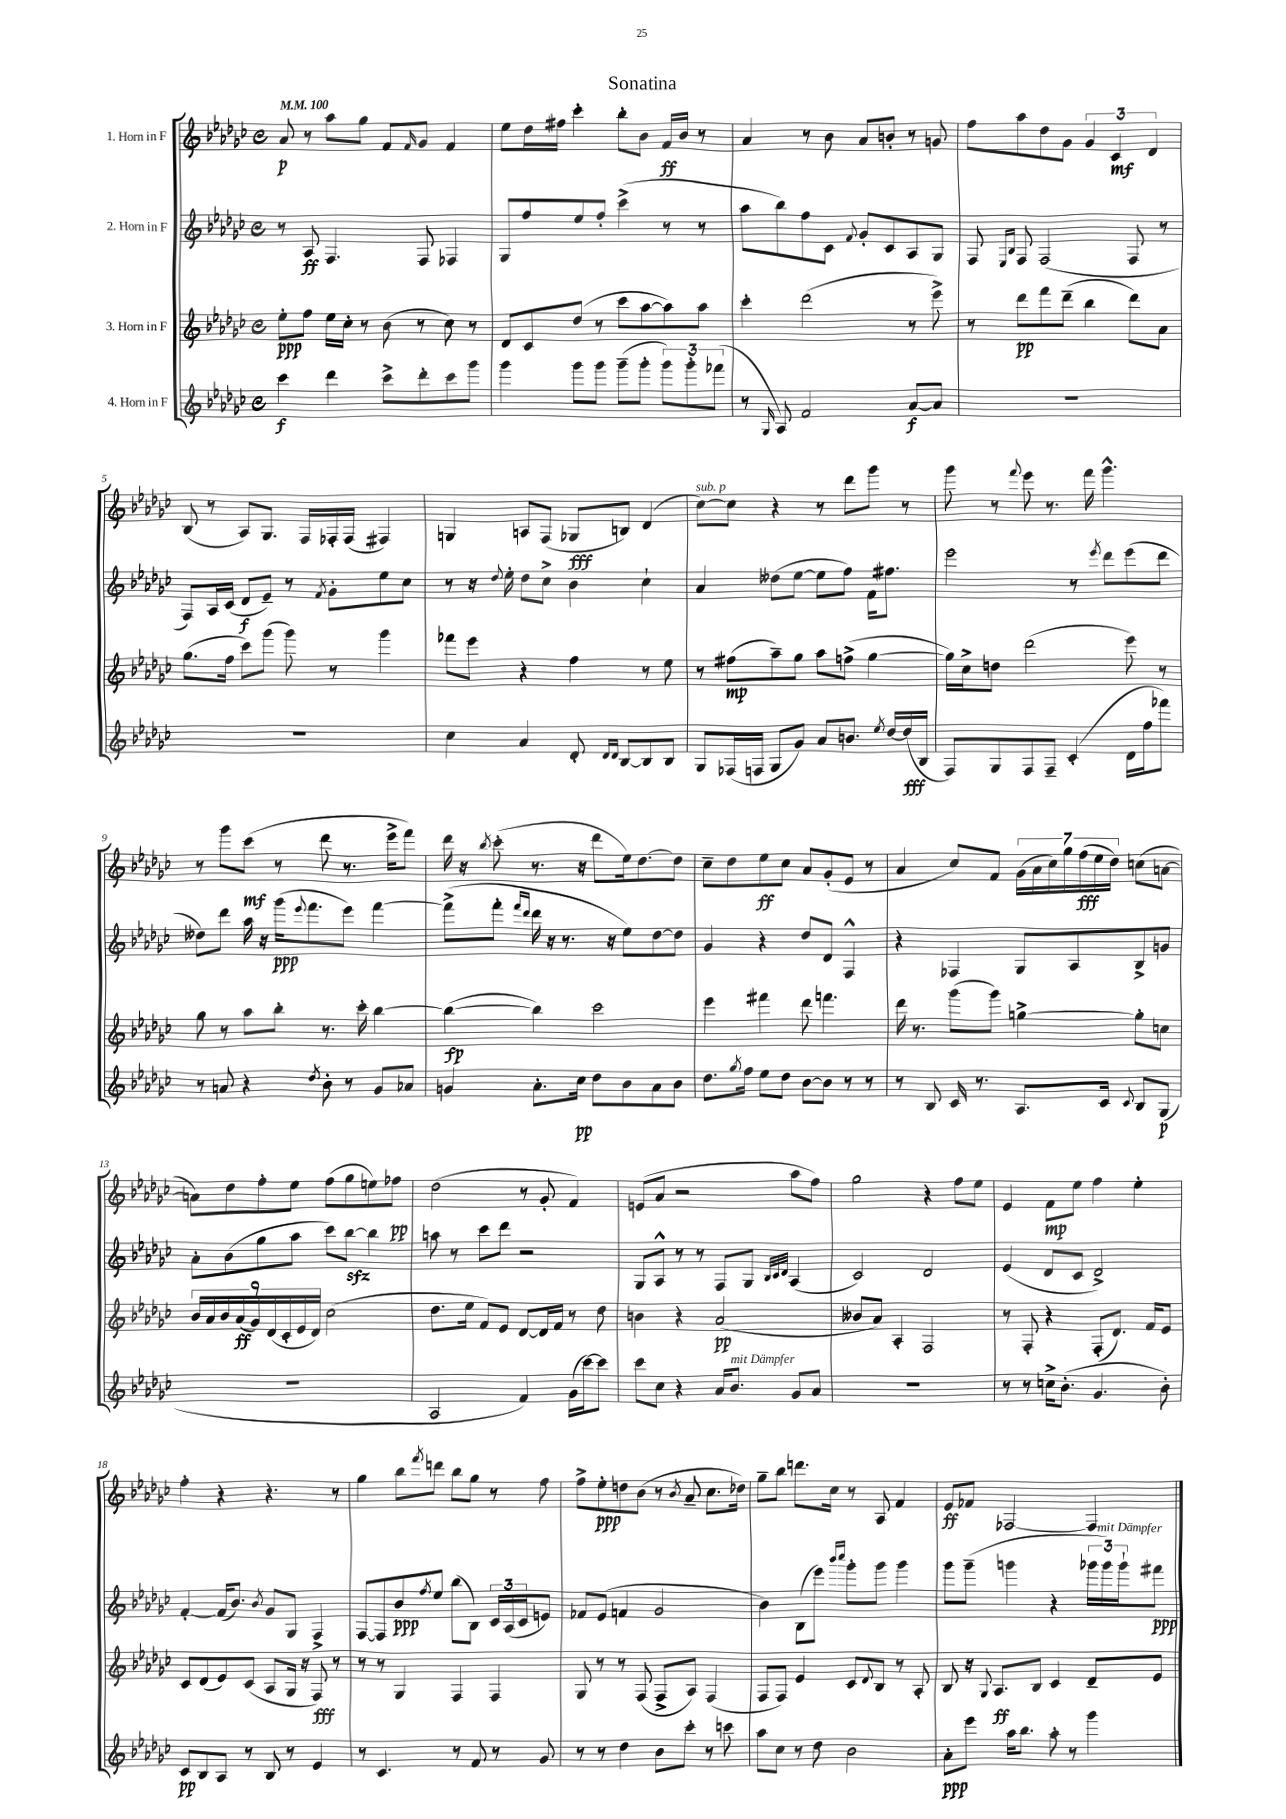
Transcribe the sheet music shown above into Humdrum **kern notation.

**kern	**kern	**kern	**kern
*staff4	*staff3	*staff2	*staff1
*clefG2	*clefG2	*clefG2	*clefG2
*k[b-e-a-d-g-c-]	*k[b-e-a-d-g-c-]	*k[b-e-a-d-g-c-]	*k[b-e-a-d-g-c-]
*M4/4	*M4/4	*M4/4	*M4/4
*met(c)	*met(c)	*met(c)	*met(c)
*MM100	*MM100	*MM100	*MM100
4ccc-\	8ee-'\L	8r	8a-/
.	8ff\J	8A-/	8r
4ddd-\	16ee-\LL	4.F/	8aa-\L
.	16cc-'\JJ	.	.
.	8r	.	8gg-\J
8ccc-^\L	(8b-\	.	8f/L
.	.	.	16qqf/
8ddd-'\	8r	8F/	8g-/J
8ccc-\	8cc-\)	4F-/	4f/
8ggg-\J	8r	.	.
=	=	=	=
4ggg-\	8d-/L	8G-/L	8ee-\L
.	8c-/	8ff/	16dd-\L
.	.	.	16ff#\JJ
8ggg-\L	(8dd-/J	8ee-/	4ccc-'\
8ggg-\J	8r	8ff'/J	.
(8ggg-~\L	8ccc-\L	(4ccc-^\	8bb-'\L
8ggg-'\J	[8aa-\	.	8b-\J
12ggg-\L)	8aa-\])	8r	16f/LL
.	.	.	16b-/JJ
12ggg-'\	.	.	.
.	8aa-\J	8r	8r
(12fff-\J	.	.	.
=	=	=	=
8r	4ccc-'\	8aa-\L	4a-/
16qqG-/	.	.	.
8A-/)	.	8bb-\)	.
2f/	(2ddd-\	8ff\	8r
.	.	8c-\J	8b-\
.	.	8qqf/	.
.	.	8g-'/L	8a-/L
.	.	8c-/	8b'/J
[8a-/L	8r	8A-/	8r
8a-/]J	8eee-^\)	8G-/J	8g/
=	=	=	=
1r	8r	8F/	8ff\L
.	.	16qqE-/LL	.
.	.	16qqB-/JJ	.
.	8ddd-\L	8F/	8aa-\
.	8fff\	(2F/	8dd-\
.	(8ddd-~\J	.	8g-\J
.	4bb-\	.	6g-/
.	.	.	6c-/
.	8ddd-\L)	8F/	.
.	.	.	6d-/
.	8a-\J	8r	.
=	=	=	=
1r	(8.gg-\L	8F/L)	(8B-/
.	.	16A-/L	8r
.	16ff\Jk	(16c-/JJ	.
.	8ccc-\L)	8d-/L	8A-/L)
.	(8ggg-\J	8e-~/J)	8.G-/J
.	8ggg-\)	8r	.
.	.	.	16F/LL
.	.	8qf/	.
.	8r	8g-'\L	16F-'/
.	.	.	(16F-/JJ
.	4ggg-\	8ee-\	4F#/)
.	.	8cc-\J	.
=	=	=	=
4cc-\	8fff-\L	8r	4G/
.	8eee-\J	16r	.
.	.	8qqdd-/	.
.	.	16ee-'\	.
4a-/	4r	8dd-\L	8A/L
.	.	8cc-^\J	(8F/J
8d-'/	4ff\	4b-\	8G-/L
16qqd-/LL	.	.	.
16qqd-/JJ	.	.	.
[8B-/L	.	.	8B/J)
8B-/]	8r	4cc-`\	(4d-/
8B-/J	8ee-\	.	.
=	=	=	=
8G-/L	8r	4a-/	[8cc-\L)
(16F-/L	(8ff#\L	.	8cc-\]J
16F/JJ	.	.	.
8G-/L	8aa-~\)	(8dd--\L	4r
8g-/J)	8gg-\J	[8ee-\J	.
8a-/L	8aa-\L	8ee-\]L	8r
8.b/J	(8ff^\J	8ff\J)	8ddd-\L
.	[4gg-\	16f\LK	8ggg-\J
8qee-/	.	.	.
[16dd-/LL	.	8.ff#\J	.
(16dd-/]	.	.	8r
16B-/JJ	.	.	.
=	=	=	=
8F/L)	16gg-\]LL)	2eee-\	8ggg-\
.	16cc-^\J	.	.
8G-/	8dd\J	.	8r
.	.	.	8qqfff/
8F/	(2ddd-\	.	8eee-\
8F~/J	.	.	8.r
(4c-'/	.	8r	.
.	.	.	16fff\
.	.	8qeee-/	.
.	.	8ddd-\L	4.ggg-^^\
16d-\LL	8eee-\)	(8eee-\	.
16ff\J	.	.	.
8fff-\J)	8r	8ddd-\J	.
=	=	=	=
8r	8gg-\	8dd--\L)	8r
8a/	8r	8ddd-\J	8ggg-\L
4r	8aa-\L	16aa-\	(8ccc-\J
.	.	16r	.
.	8bb-'\J	(16ggg-\LK	8r
.	.	8qqeee-/	.
.	.	8.fff\	.
8qdd-/	.	.	.
8b-'\	8.r	.	8ddd-\
8r	.	8eee-\J)	8.r
.	16ccc-'\	.	.
8g-/L	[4bb-\	[4fff\	.
.	.	.	16eee-^\LK
8a-/J	.	.	8fff\J)
=	=	=	=
4g/	(4bb-\_	(8fff^\]L	16ddd-\
.	.	.	16r
.	.	.	8qbb-/
.	.	8fff'\J	(8ccc-'\
.	.	16qqfff/LL	.
.	.	16qqddd-/JJ	.
8.a-'\L	4bb-\])	16ddd-\	8.r
.	.	16r	.
.	.	8.r	.
16cc-\Jk	.	.	16r
8dd-\L	2ccc-\	.	8ddd-\L
.	.	16r	.
8b-\	.	8ee-\L)	16ee-\k)
.	.	.	[8.dd-\
8a-\	.	[8dd-\	.
8b-\J	.	8dd-\]J	8dd-\]J
=	=	=	=
8.dd-\L	4eee-\	4g-/	8cc-~\L
.	.	.	8dd-\
8qgg-/	.	.	.
16ff\Jk	.	.	.
8ee-\L	4fff#\	4r	8ee-\
8dd-\J	.	.	8cc-\J
[8b-\L	8ddd-\	8dd-/L	8a-/L
8b-\]J	4.fff\	8d-/J	(8g-'/
8r	.	4F^^/	8e-/J
8r	.	.	8r
=	=	=	=
8r	16ddd-\	4r	4a-/
.	8.r	.	.
8B-/	.	.	.
16c-/	(8ggg-\L	4F-/	8cc-/L)
8.r	.	.	.
.	8ggg-\J)	.	8f/J
8.A-/L	[4gg^\	8G-/L	(28g-\LL
.	.	.	28a-\
.	.	.	28cc-\)
.	.	.	28gg-\
.	.	8A-/	.
.	.	.	(28ff\
.	.	.	28ee-\
16c-/Jk	.	.	.
.	.	.	28dd-\JJ)
8qqc-/	.	.	.
8B-/L	8gg'\]L	8B-^/	(8cc\L
(8G-/J	8cc\J	8g/J	[8a\J
=	=	=	=
1r	18b-/LL	8a-'\L	8a\]L)
.	18a-/	.	.
.	18b-/	.	.
.	.	(8b-\	8dd-\
.	(18a-/	.	.
.	18g-/)	.	.
.	.	8gg-\	8ff'\
.	(18d-/	.	.
.	18c-'/	.	.
.	.	8aa-\J	8ee-\J
.	18e-/	.	.
.	18d-/JJ)	.	.
.	(2cc-\	8ccc-\L)	(8ff\L
.	.	[8bb-\J	8gg-\
.	.	4bb-\]	8ee\)
.	.	.	8ff-\J
=	=	=	=
2A-/	8.dd-\L	8aa\	(2dd-\
.	.	8r	.
.	16ee-\Jk	.	.
.	8f/L)	8ccc-\L	.
.	8e-/J	8ddd-\J	.
4f/)	[8d-/L	2r	8r
.	16d-/]L	.	8g-'/
.	16f/JJ	.	.
(16g-\LL	8r	.	4f/)
[16ccc-\J)	.	.	.
8ccc-\]J	8dd-\	.	.
=	=	=	=
8ccc-\L	4b\	8G-/L	(8e/L
8cc-\J	.	8A-^^/J	8a-/J
4r	4r	8r	2r
.	.	8r	.
16a-/LK	(2a-/	8F/L	.
8.b-/J	.	.	.
.	.	8G-/J	.
.	.	32qqB-/LLL	.
.	.	32qqc-/	.
.	.	32qqd-/JJJ	.
8g-/L	.	(4A-/	8aa-\L
8a-/J	.	.	8ff\J)
=	=	=	=
1r	8b--/L	2c-/)	2gg-\
.	8a-/J)	.	.
.	4A-'/	.	.
.	2F/	2d-/	4r
.	.	.	8ff\L
.	.	.	8ee-\J
=	=	=	=
8r	8r	(4e-/	4e-/
8r	8F'/	.	.
16cc^\LK	4r	8d-/L	8f\L
(8.b-'\J	.	.	.
.	.	8c-/J	8ee-\J
4.g-/	(8F'/L	2d-^/)	4ff\
.	8.d-/J)	.	.
.	.	.	4ee-'\
.	16f/LK	.	.
8b-'\)	8e-/J	.	.
=	=	=	=
8c-/L	8c-/L	[4f'/	4ff'\
8B-/	(8d-/	.	.
8A-/J	8e-/)	(16f/]LK	4r
.	.	8.b-/J)	.
8r	(8c-/J	.	.
.	.	8qb-/	.
8B-/	8A-/L	8g-/L	4.r
8r	16G-/Jk	8G-/J	.
.	16r	.	.
4e-/	8F/)	4F^/	.
.	8r	.	8r
=	=	=	=
8r	8r	[8F/L	4gg-\
4.c-/	8r	8F/]	.
.	4G-/	8b-/	8bb-\L
.	.	8qff/	8qfff/
.	.	8ee-/J	8ddd\J
8r	4F/	(8bb-\L	8bb-\L
8f/	.	8B-\J)	8gg-\J
8r	4F/	24c-/LL	8r
.	.	(24A-/	.
.	.	24c-/J	.
8g-/	.	8e/J)	8ff\
=	=	=	=
8r	8G-/	8f-/L	8ff^\L
8r	8r	(8e-/J	8ee-'\
4dd-\	8r	4f/	8dd\
.	(8F/	.	(8b-\J
8b-\L	8F^/L	2g-/	8r
.	.	.	8qb-/
8ccc-'\J	8A-/J)	.	8a-~/
8r	(4F/	.	8.cc-\L
8ccc\	.	.	.
.	.	.	16dd-\Jk)
=	=	=	=
8aa-\L	8F/L	4b-\)	8gg-~\L
8cc-\J	8F/J)	.	8bb-\J
8r	4e-/	(8B-\L	8.ddd\L
8dd-\	.	8eee-\J)	.
.	.	.	16cc-\Jk
.	.	16qqbbb-/LL	.
.	.	16qqcccc-/JJ	.
2b-\	8c-/L	8ggg-'\L	8r
.	8qqd-/	.	.
.	8B-/J	8ggg-\J	8A-/
.	8r	4ggg-\	4f/
.	8A-'/	.	.
=	=	=	=
8a-'\L	8B-/	8ggg-\L	8e-/L
8eee-\J	16r	(8ggg-~\J	8f-/J
.	8qqG-/	.	.
.	8.A-/L	.	.
16aa-\LK	.	4ggg\	[2F-/
8.bb-\J	.	.	.
.	8B-/J	.	.
8aa-'\	4c-/	4r	.
8r	.	.	.
4ggg-\	8d-~/L	24ggg-\LL	4F-/]
.	.	24ggg-\)	.
.	.	24ggg-`\J	.
.	8e-/J	8fff#\J	.
==	==	==	==
*-	*-	*-	*-
